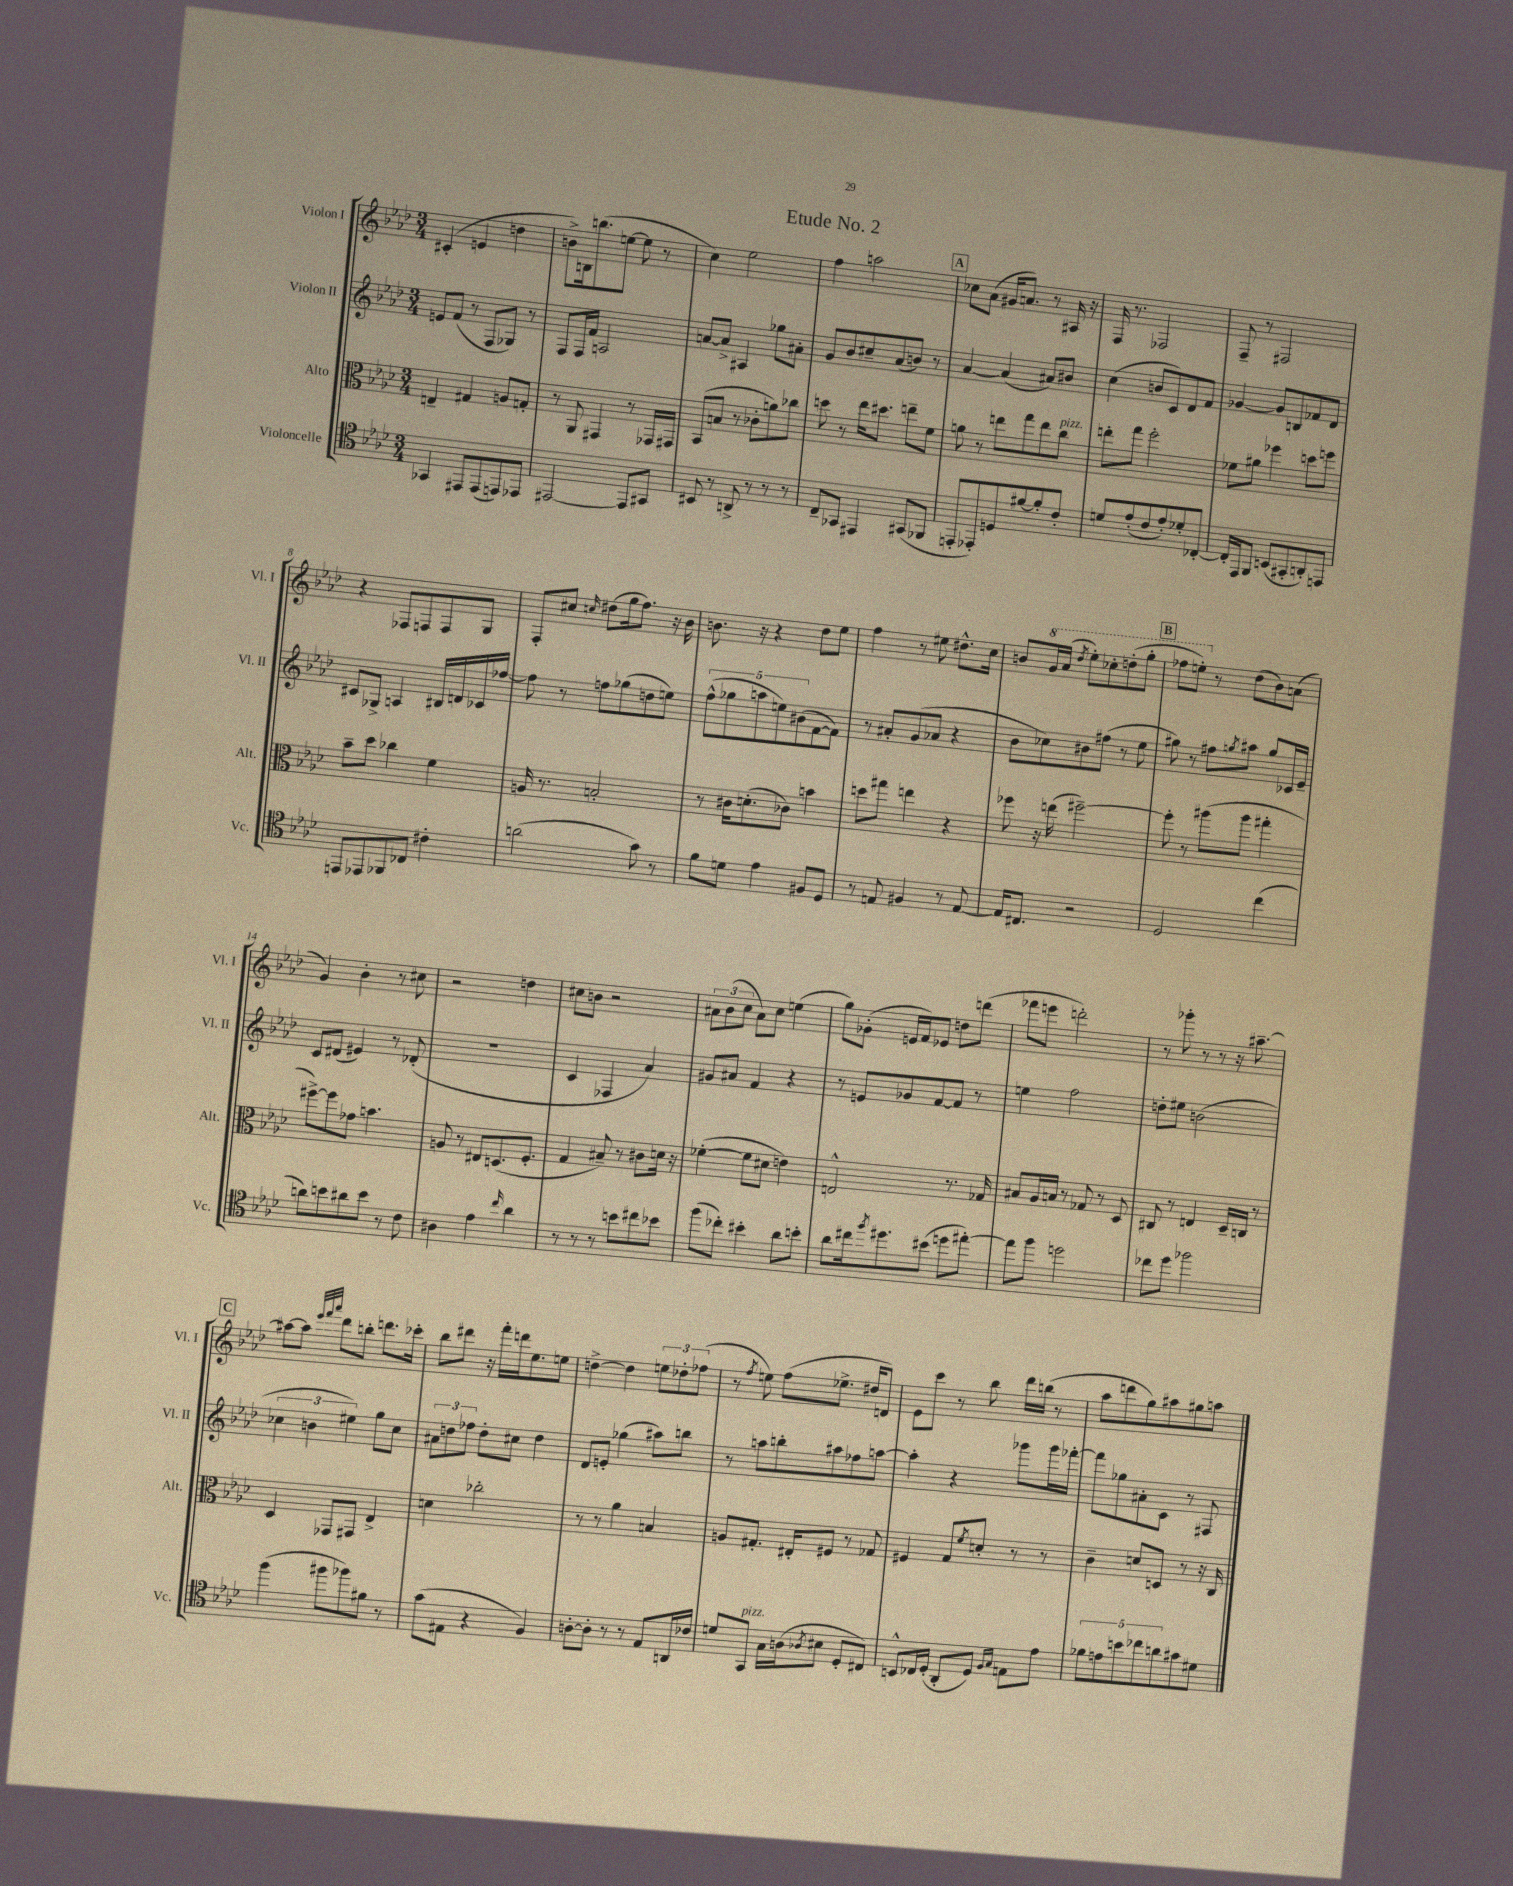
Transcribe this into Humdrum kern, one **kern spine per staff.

**kern	**kern	**kern	**kern
*staff4	*staff3	*staff2	*staff1
*clefC4	*clefC3	*clefG2	*clefG2
*k[b-e-a-d-]	*k[b-e-a-d-]	*k[b-e-a-d-]	*k[b-e-a-d-]
*M3/4	*M3/4	*M3/4	*M3/4
4GG-/	4E~/	8e/L	(4c#'/
.	.	(8f/J	.
8EE#/L	4G#/	8r	4e/
(8EE#/	.	8F/L	.
8EE/)	8A/L	8G-/J)	4dd\
8EE-/J	8G'/J	8r	.
=	=	=	=
[2EE#/	8r	8F/L	8b^\L)
.	8AA-/	16F/L	16B\k
.	.	16f/JJ	(8.bb\
.	4GG#/	2A/	.
.	.	.	[8ee\J
8EE#/]L	8r	.	8ee\]
8GG#/J	16GG-/LL	.	8r
.	16GG#/JJ	.	.
=	=	=	=
8BB#/	(8BB-/L	[8a/L	4cc\)
8r	8B/J	8a^/]J	.
8AA^/	8r	4A#/	2ee-\
8r	8c-'\L	.	.
8r	8a\)	8gg-\L	.
8r	8cc-\J	8a#'\J	.
=	=	=	=
8C~/L	8dd\	8g/L	4ff\
8GG-/J	8r	8b-/	.
4EE#/	16ee-\LK	8cc#~/	2aa\
.	8.dd#\J	.	.
.	.	(8a-/	.
(8GG#/L	8ee~\L	8b/J)	.
8FF-/J	8f\J	8r	.
=	=	=	=
8EE'/L	8a\	[4a-/	8cc-\L
8EE-'/)	8r	.	(8a-\J
8D/	8ee\L	(4a-/]	16g#/LK
.	.	.	8.a/J)
[8f#/	8gg\	.	.
8f#'/]	8ee\	8a#/L)	8r
8c'/J	8cc\J	8b#/J	16A#/
.	.	.	16r
=	=	=	=
8d/L	8ee'\L	(4cc\	16F/
.	.	.	8.r
(8e-'/	8gg\J	.	.
8c/	2ff'\	8b/L	2F-/
8e-'/)	.	8c/)	.
8d-'/	.	8d-/	.
[8C-'/J	.	8f/J	.
=	=	=	=
16C-'/]LL	8f-\L	[4g-/	8F~/
16EE-/J	.	.	.
8FF/J	8a#\J	.	8r
(8BB/L	4ff-\	8g-/]L	2F#/
8GG#'/	.	8B/	.
8AA'/)	8dd\L	8f-/	.
8EE/J	8ff\J	8d-/J	.
=	=	=	=
8EE/L	8b-~\L	8c#/L	4r
8EE-/	8dd-\J	8G-^/J	.
8FF-/	4cc-\	4A/	8F-/L
8C-/J	.	.	8F/
4c#'\	4f\	16B#/LL	8F/
.	.	16d/	.
.	.	16c-/	8G/J
.	.	[16ff-/JJ	.
=	=	=	=
(2a\	16A/	8ff-\]	8F'/L
.	8.r	.	.
.	.	8r	8cc#/J
.	.	.	16qqcc/
.	2B'/	8ff\L	(8dd#\L
.	.	(8gg-\	16gg\k
.	.	.	8.ff\J)
8g\)	.	8dd\	.
8r	.	8ee\J)	16r
.	.	.	16b-\
=	=	=	=
8f\L	8r	(10ff^^\L	8.b\
.	.	10gg-\	.
8d\J	16c#\LK	.	.
.	(8.d'\	.	16r
.	.	10aa\	.
4e-\	.	.	4r
.	.	10ee\)	.
.	8c-\J)	.	.
.	.	(10b#\	.
8F#/L	4b\	[8f\	8dd-\L
8D-/J	.	8f\]J)	8ee-\J
=	=	=	=
8r	8dd\L	8r	4ff\
8E/	8gg#\J	8a#'/L	.
4F#/	4ee\	(8g/	8r
.	.	8a-/J	8ee#\
8r	4r	4r	8.dd#^^\L
[8E/	.	.	.
.	.	.	16cc\Jk
=	=	=	=
16E/]LK	8ff-\	8b-\L	8b/L
8.C#/J	.	.	.
.	16r	8cc-\)	16gg/L
.	(16ee\	.	(16aa-/JJ
.	.	.	8qddd-/
2r	[2ff#~\)	8b#\	8eee-'\L)
.	.	(8ff#\J	8ccc-'\
.	.	8r	(8ddd'\
.	.	8ee-\	8ggg'\J
=	=	=	=
2D-/	8ff#'\]	8gg#\)	8fff-\L
.	8r	8r	8eee'\J)
.	(8aa#\L	8ff#\L	8r
.	.	8qgg/	.
.	8aa#\J	8aa#\J	(8dd-\L
(4cc\	4gg#'\	8gg/L	8b-\)
.	.	16c-/L	(8a\J
.	.	16e-~/JJ	.
=	=	=	=
8a\L)	[8ff#^\L)	8c/L	4g/)
8b\	8ff#\]	(8d#/J	.
8a#\	8g-\J	4e#/)	4b-'\
8b\J	4.b\	.	.
8r	.	8r	8r
8c\	.	(8d-'/	8cc#\
=	=	=	=
4A#\	8A/	2.r	2r
.	8r	.	.
4e-\	8E#/L	.	.
.	(8.D/	.	.
16qqcc/	.	.	.
4a-\	.	.	4dd\
.	8.F'/J	.	.
=	=	=	=
8r	4G/	4c/	8cc#\L
8r	.	.	8b\J
8r	8B#~/)	4F-/	2r
8b\L	8r	.	.
8cc#\	8c#\L	4a-/)	.
8b-\J	16d\Jk	.	.
.	16r	.	.
=	=	=	=
(8ff\L	([4f-'\	8g#/L	12a#\L
.	.	.	(12b-\
8cc-'\J)	.	8a#/J	.
.	.	.	12cc\J
4b#'\	8f-\]L	4f/	8a#\L)
.	8d#\J	.	8cc\J
8a-\L	4e\)	4r	(4ee\
8b'\J	.	.	.
=	=	=	=
8a-\L	2E^^/	8r	8gg\L)
16cc#\k	.	8e/L	(8g-'\J
8qff/	.	.	.
8.dd#\	.	.	.
.	.	8g-/	16e/LL
.	.	.	16f/J)
(8b#\J	.	[8f/	8e-/J
8dd\L	8.r	8f/]J	8dd\L
[8ee#'\J)	.	8r	(8ddd\J
.	16G-/	.	.
=	=	=	=
8ee#\]L	8B#/L	4ee\	8fff-\L
8ff\J	16A-/L	.	8eee\J
.	16B/JJ	.	.
2dd\	8r	2ff\	2ddd'\)
.	8G-/	.	.
.	8r	.	.
.	8D-/	.	.
=	=	=	=
8cc-\L	8C#/	8dd'\L	8r
8dd-\J	8r	8ee#\J	8ggg-'\
2ff-\	4E/	(2b\	8r
.	.	.	8r
.	16D-~/LL	.	16r
.	16C/JJ	.	[8.aa#~\
.	8r	.	.
=	=	=	=
(4ff\	4D-/	6cc-\	8aa#\_L
.	.	.	8aa#\]J
.	.	6b\	.
.	.	.	32qqeee-/LLL
.	.	.	32qqfff/
.	.	.	32qqaaa-/JJJ
8ff#\L	8GG-/L	.	8ddd-\L
.	.	6ee#\)	.
8ff-\)	8GG#/J	.	8bb'\J
8f#\J	4E-^/	8gg\L	8.ddd\L
8r	.	8cc-\J	.
.	.	.	16ccc-'\Jk
=	=	=	=
(8g\L	4d\	12a#\L	8bb-\L
.	.	12dd\	.
8E#\J	.	.	8ddd#\J
.	.	12ff-\J	.
4r	2cc-'\	8dd'\L	16r
.	.	.	16fff'\LL
.	.	8cc#\J	16ddd\J
.	.	.	8.ee-\
4F/)	.	4dd\	.
.	.	.	8ee\J
=	=	=	=
[8A'\L	8r	8d-/L	[4dd^\
8A'\]J	8r	8e'/J	.
8r	4a-\	(4gg-\	4dd\]
8r	.	.	.
8E-/L	4B/	8aa#\L)	12ee\L
.	.	.	12dd-'\
16AA/L	.	8bb\J	.
.	.	.	(12ff-\J
16c-/JJ	.	.	.
=	=	=	=
8d/L	8A/L	8r	8r
.	.	.	8qff/
8GG/J	8.G#'/J	8aa\L	8ee\)
16G\LL	.	8bb'\	(8ff\L
(16A\J	16E#'/LK	.	.
8qA-/	.	.	.
8B#\J	8F#/J	8aa#\	8.ee-^\J
8D-'/L	8r	8ff-\	.
.	.	.	16dd#/LK
8C#/J)	8G-/	[8aa\J	8d/J)
=	=	=	=
8BB^^/L	4F#/	4aa'\]	8e-\L
16C-/L	.	.	8ccc\J
(16D-'/JJ	.	.	.
8AA-'/L	8G/L	4r	8r
.	8qf/	.	.
8D-/J)	8d'/J	.	8bb-\
16qqF/LL	.	.	.
16qqG/JJ	.	.	.
8E\L	8r	8ggg-\L	16ddd-\LL
.	.	.	(16bb\JJ
8e-\J	8r	16ggg-\L	8r
.	.	[16fff-'\JJ	.
=	=	=	=
10f-\L	4c~\	8fff-\]L	8aa-\L
10e\	.	.	.
.	.	8gg-\	8ddd\
10b\	.	.	.
.	8d/L	8a#'\	8gg\)
10cc-\	.	.	.
.	8D/J	8c\J	8aa#\
10a\	.	.	.
8g#\	8r	8r	8gg#\
8d#\J	16r	8F#/	8aa\J
.	16C/	.	.
==	==	==	==
*-	*-	*-	*-
